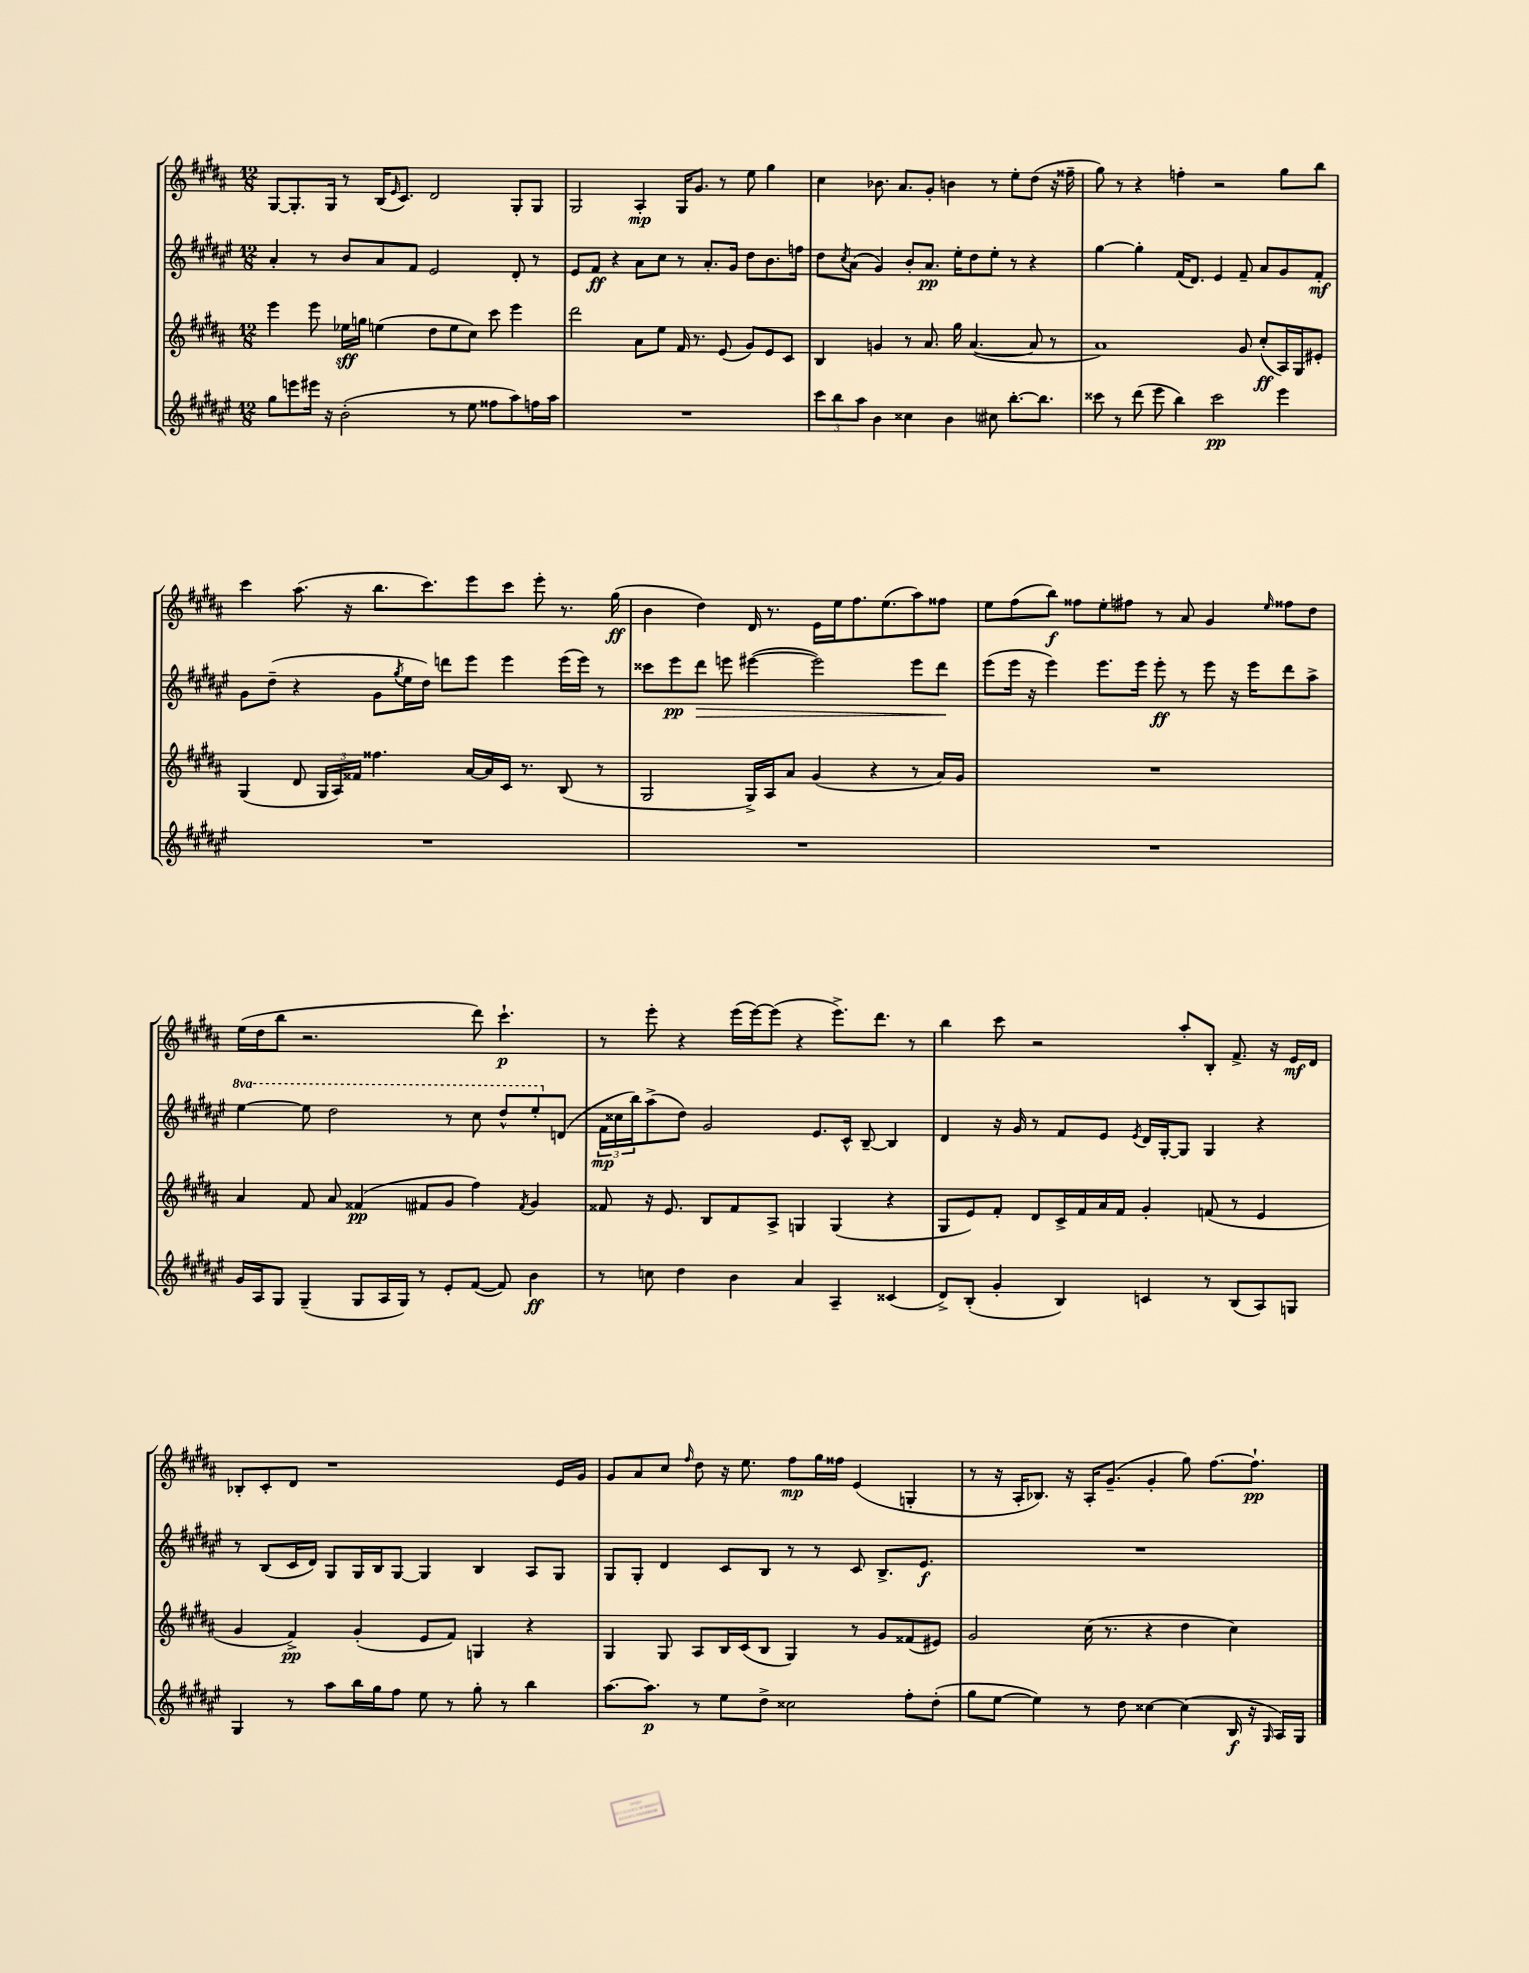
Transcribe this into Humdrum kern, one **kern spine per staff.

**kern	**dynam	**kern	**dynam	**kern	**dynam	**kern	**dynam
*part4	*part4	*part3	*part3	*part2	*part2	*part1	*part1
*staff4	*staff4	*staff3	*staff3	*staff2	*staff2	*staff1	*staff1
*clefG2	*	*clefG2	*	*clefG2	*	*clefG2	*
*k[f#c#g#d#a#e#]	*	*k[f#c#g#d#a#]	*	*k[f#c#g#d#a#e#]	*	*k[f#c#g#d#a#]	*
*M12/8	*	*M12/8	*	*M12/8	*	*M12/8	*
=20	=20	=20	=20	=20	=20	=20	=20
8gg#\L	.	4eee\	.	4a#'/	.	[8G#/L	.
8eeen\	.	.	.	.	.	8.G#'/]	.
16eee#X\Jk	.	8eee\	.	8r	.	.	.
16r	.	.	.	.	.	16G#/Jk	.
(2b'\	.	16ee-X\LL	sff	8b/L	.	8r	.
.	.	16ggn\JJ	.	.	.	.	.
.	.	(4een\	.	8a#/	.	(16B/KL	.
.	.	.	.	.	.	16qqe/	.
.	.	.	.	.	.	8.c#/J)	.
.	.	.	.	8f#/J	.	.	.
.	.	8dd#\L	.	2e#/	.	2d#/	.
8r	.	8ee\	.	.	.	.	.
8ee#\	.	8cc#\J)	.	.	.	.	.
8ff##X\L	.	8ccc#\	.	.	.	.	.
8aa#\)	.	4eee\	.	8d#'/	.	8G#'/L	.
16ffn\L	.	.	.	8r	.	8G#/J	.
16aa#\JJ	.	.	.	.	.	.	.
=21	=21	=21	=21	=21	=21	=21	=21
1.r	.	2ddd#\	.	8e#/L	.	2G#/	.
.	.	.	.	8f#/J	ff	.	.
.	.	.	.	4r	.	.	.
.	.	8a#\L	.	8a#\L	.	4A#'/	mp
.	.	8ee\J	.	8cc#\J	.	.	.
.	.	16f#/	.	8r	.	16G#/KL	.
.	.	8.r	.	.	.	8.g#/J	.
.	.	.	.	8.a#'/L	.	.	.
.	.	(8e/	.	.	.	8r	.
.	.	.	.	16g#/Jk	.	.	.
.	.	8g#/L)	.	8dd#\L	.	8ee\	.
.	.	8e/	.	8.b\	.	4gg#\	.
.	.	8c#/J	.	.	.	.	.
.	.	.	.	16ffn\Jk	.	.	.
=22	=22	=22	=22	=22	=22	=22	=22
12ccc#\L	.	4B/	.	8dd#\L	.	4cc#\	.
12bb\	.	.	.	.	.	.	.
.	.	.	.	8qcc#/	.	.	.
.	.	.	.	(8a#\J	.	.	.
12aa#\J	.	.	.	.	.	.	.
4b\	.	4gn/	.	4g#/)	.	8.b-X\	.
.	.	.	.	.	.	8.a#/L	.
4cc##X\	.	8r	.	8b'/L	.	.	.
.	.	8.a#/	.	8.a#/J	pp	8g#'/J	.
4b\	.	.	.	.	.	4bn\	.
.	.	16gg#\	.	16ee#'\KL	.	.	.
.	.	([4.a#/	.	8dd#\	.	.	.
8cc#X\	.	.	.	8ee#'\J	.	8r	.
[8.bb'\L	.	.	.	8r	.	8ee'\L	.
.	.	8a#/]	.	4r	.	(8dd#\J	.
8.bb\J]	.	.	.	.	.	.	.
.	.	8r	.	.	.	16r	.
.	.	.	.	.	.	16ff##X~\	.
=23	=23	=23	=23	=23	=23	=23	=23
8ccc##X\	.	1a#)	.	[4gg#\	.	8gg#\)	.
8r	.	.	.	.	.	8r	.
(8ddd#\	.	.	.	4gg#'\]	.	4r	.
8eee#\	.	.	.	.	.	.	.
4bb\)	.	.	.	(16f#/KL	.	4ffn'\	.
.	.	.	.	8.d#/J)	.	.	.
2ccc##\	pp	.	.	4e#/	.	2r	.
.	.	8g#/	.	8f#~/	.	.	.
.	.	(8cc#'/L	ff	8a#/L	.	.	.
4eee#\	.	16A#/L)	.	8g#/	.	8gg#\L	.
.	.	16G#/J	.	.	.	.	.
.	.	8e#X'/J	.	8f#'/J	mf	8bb\J	.
!!LO:LB:g=z
=24	=24	=24	=24	=24	=24	=24	=24
1.r	.	(4G#/	.	8g#\L	.	4ccc#\	.
.	.	.	.	(8dd#~\J	.	.	.
.	.	8d#/	.	4r	.	(8.aa#\	.
.	.	24G#/LL	.	.	.	.	.
.	.	24A#/)	.	.	.	.	.
.	.	.	.	.	.	16r	.
.	.	24f##X/JJ	.	.	.	.	.
.	.	4.ff##X\	.	8g#\L	.	8.bb\L	.
.	.	.	.	8qgg#/	.	.	.
.	.	.	.	16ee#\L	.	.	.
.	.	.	.	16dd#\JJ)	.	8.ccc#\)	.
.	.	.	.	8dddn\L	.	.	.
.	.	[16a#/LL	.	8eee#\J	.	8eee\	.
.	.	16a#/]	.	.	.	.	.
.	.	16c#/JJ	.	4eee#\	.	8ccc#\J	.
.	.	8.r	.	.	.	.	.
.	.	.	.	.	.	8eee'\	.
.	.	(8B/	.	(16eee#\LL	.	8.r	.
.	.	.	.	16eee#\JJ)	.	.	.
.	.	8r	.	8r	.	.	.
.	.	.	.	.	.	(16gg#\	ff
=25	=25	=25	=25	=25	=25	=25	=25
1.r	.	2G#/	.	8ccc##X\L	.	4b\	.
.	.	.	.	8eee#\	pp	.	.
!	!	!	!	!	!LO:HP:b	!	!
.	.	.	.	8ddd#\J	>	4dd#\)	.
.	.	.	.	8eeen\	.	.	.
.	.	16G#^/LL)	.	([4eee#X\	.	16d#/	.
.	.	16A#/J	.	.	.	8.r	.
.	.	8a#/J	.	.	.	.	.
.	.	(4g#/	.	2eee#\])	.	16e\LL	.
.	.	.	.	.	.	16ee\J	.
.	.	.	.	.	.	8.ff#\	.
.	.	4r	.	.	.	.	.
.	.	.	.	.	.	(8.ee\	.
.	.	8r	.	8eee#\L	.	8aa#\)	.
.	.	16a#/LL)	.	8ddd#\J	.	8ff##X\J	.
.	.	16g#/JJ	.	.	.	.	.
.	.	.	.	.	]	.	.
=26	=26	=26	=26	=26	=26	=26	=26
1.r	.	1.r	.	(8eee#\L	.	8ee\L	.
.	.	.	.	16eee#\Jk	.	(8ff#\	.
.	.	.	.	16r	.	.	.
.	.	.	.	4eee#\)	.	8bb\J)	f
.	.	.	.	.	.	8ff##X\L	.
.	.	.	.	8.eee#\L	.	8ee'\	.
.	.	.	.	.	.	8ff#X\J	.
.	.	.	.	16eee#\Jk	.	.	.
.	.	.	.	8eee#'\	ff	8r	.
.	.	.	.	8r	.	8a#/	.
.	.	.	.	8eee#\	.	4g#/	.
.	.	.	.	16r	.	.	.
.	.	.	.	16eee#\KL	.	.	.
.	.	.	.	.	.	16qqee/	.
.	.	.	.	8ddd#\	.	8ff##X\L	.
.	.	.	.	8aa#^\J	.	8dd#\J	.
!!LO:LB:g=z
=27	=27	=27	=27	=27	=27	=27	=27
*	*	*	*	*8va	*	*	*
16g#/LL	.	4a#/	.	[4eee#\	.	(16ee\LL	.
16A#/J	.	.	.	.	.	16dd#\J	.
8G#/J	.	.	.	.	.	8bb\J	.
(4G#~/	.	8f#/	.	8eee#\]	.	2.r	.
.	.	8a#/	.	2ddd#\	.	.	.
8G#/L	.	(4f##X/	pp	.	.	.	.
16A#/L	.	.	.	.	.	.	.
16G#/JJ)	.	.	.	.	.	.	.
8r	.	8f#X/L	.	.	.	.	.
8e#'/L	.	8g#/J	.	8r	.	.	.
([8f#/J	.	4ff#\)	.	8ccc#\	.	8ddd#\)	.
8f#/])	.	.	.	8ddd#^^/L	.	4.ccc#`\	p
.	.	8qf#/	.	.	.	.	.
4b\	ff	4g#/	.	8eee#'/	.	.	.
*	*	*	*	*X8va	*	*	*
.	.	.	.	(8dn/J	.	.	.
=28	=28	=28	=28	=28	=28	=28	=28
8r	.	8f##X/	.	24f#\LL	mp	8r	.
.	.	.	.	24cc##X\	.	.	.
.	.	.	.	24bb\J)	.	.	.
8ccn\	.	16r	.	(8aa#^\	.	8eee'\	.
.	.	8.e/	.	.	.	.	.
4dd#\	.	.	.	8dd#\J)	.	4r	.
.	.	8B/L	.	2g#/	.	.	.
4b\	.	8f##/	.	.	.	(16eee\LL	.
.	.	.	.	.	.	[16eee\J)	.
.	.	8A#^/J	.	.	.	(8eee\J]	.
4a#/	.	4Gn/	.	.	.	4r	.
.	.	.	.	8.e#/L	.	.	.
4A#~/	.	(4G/	.	.	.	8.eee^\L)	.
.	.	.	.	16c#^^/Jk	.	.	.
.	.	.	.	[8B~/	.	.	.
.	.	.	.	.	.	8.ddd#\J	.
(4c##X/	.	4r	.	4B/]	.	.	.
.	.	.	.	.	.	8r	.
=29	=29	=29	=29	=29	=29	=29	=29
8d#^/L)	.	8G#/L	.	4d#/	.	4bb\	.
(8B'/J	.	8e/)	.	.	.	.	.
4g#'/	.	8f#'/J	.	16r	.	8ccc#\	.
.	.	.	.	16g#/	.	.	.
.	.	8d#/L	.	8r	.	2r	.
4B/)	.	16c#^/L	.	8f#/L	.	.	.
.	.	16f#/	.	.	.	.	.
.	.	16a#/	.	8e#/J	.	.	.
.	.	16f#/JJ	.	.	.	.	.
.	.	.	.	8qe#/	.	.	.
4cn/	.	4g#'/	.	16d#/LL	.	.	.
.	.	.	.	[16G#'/J	.	.	.
.	.	.	.	8G#/J]	.	8aa#'/L	.
8r	.	(8fn/	.	4G#/	.	8B'/J	.
(8B/L	.	8r	.	.	.	8.f#^/	.
8A#/)	.	4e/	.	4r	.	.	.
.	.	.	.	.	.	16r	.
8Gn/J	.	.	.	.	.	16e/LL	mf
.	.	.	.	.	.	16d#/JJ	.
!!LO:LB:g=z
=30	=30	=30	=30	=30	=30	=30	=30
4G#/	.	4g#/	.	8r	.	8B-X'/L	.
.	.	.	.	(8B/L	.	8c#'/	.
8r	.	4f#^/)	pp	16c#/L	.	8d#/J	.
.	.	.	.	16d#/JJ)	.	.	.
8aa#\L	.	.	.	8G#/L	.	1r	.
16bb\L	.	(4g#'/	.	16G#/L	.	.	.
16gg#\J	.	.	.	16B/J	.	.	.
8ff#\J	.	.	.	[8G#/J	.	.	.
8ee#\	.	8e/L	.	4G#/]	.	.	.
8r	.	8f#/J)	.	.	.	.	.
8gg#'\	.	4Gn/	.	4B/	.	.	.
8r	.	.	.	.	.	.	.
4bb\	.	4r	.	8A#/L	.	.	.
.	.	.	.	8G#/J	.	16e/LL	.
.	.	.	.	.	.	16g#/JJ	.
=31	=31	=31	=31	=31	=31	=31	=31
[8.aa#\L	.	4G#/	.	8G#/L	.	8g#/L	.
.	.	.	.	8G#'/J	.	8a#/	.
8.aa#\J]	p	.	.	.	.	.	.
.	.	8G#/	.	4d#/	.	8cc#/J	.
.	.	.	.	.	.	16qqff#/	.
8r	.	8A#/L	.	.	.	8dd#\	.
8ee#\L	.	16B/L	.	8c#/L	.	16r	.
.	.	(16c#/J	.	.	.	8.ee\	.
8dd#^\J	.	8B/J	.	8B/J	.	.	.
2cc##X\	.	4G#/)	.	8r	.	8ff#\L	mp
.	.	.	.	8r	.	16gg#\L	.
.	.	.	.	.	.	16ff##X\JJ	.
.	.	8r	.	8c#/	.	(4e/	.
.	.	8g#/L	.	8.B^/L	.	.	.
8ff#'\L	.	(8f##X/	.	.	.	4Gn'/	.
.	.	.	.	8.e#/J	f	.	.
(8dd#'\J	.	8e#X/J)	.	.	.	.	.
=32	=32	=32	=32	=32	=32	=32	=32
8gg#\L	.	2g#/	.	1.r	.	8r	.
[8ee#\J	.	.	.	.	.	16r	.
.	.	.	.	.	.	16A#'/KL	.
4ee#\])	.	.	.	.	.	8.B-X/J)	.
.	.	.	.	.	.	16r	.
8r	.	(16cc#\	.	.	.	16A#'/KL	.
.	.	8.r	.	.	.	(8.g#~/J	.
8dd#\	.	.	.	.	.	.	.
[4cc##X\	.	4r	.	.	.	4g#'/	.
(4cc##\]	.	4dd#\	.	.	.	8gg#\)	.
.	.	.	.	.	.	[8.ff#\L	.
16B/	f	4cc#\)	.	.	.	.	.
16r	.	.	.	.	.	8.ff#`\J]	pp
16qqG#/	.	.	.	.	.	.	.
16A#/LL)	.	.	.	.	.	.	.
16G#/JJ	.	.	.	.	.	.	.
==	==	==	==	==	==	==	==
*-	*-	*-	*-	*-	*-	*-	*-
